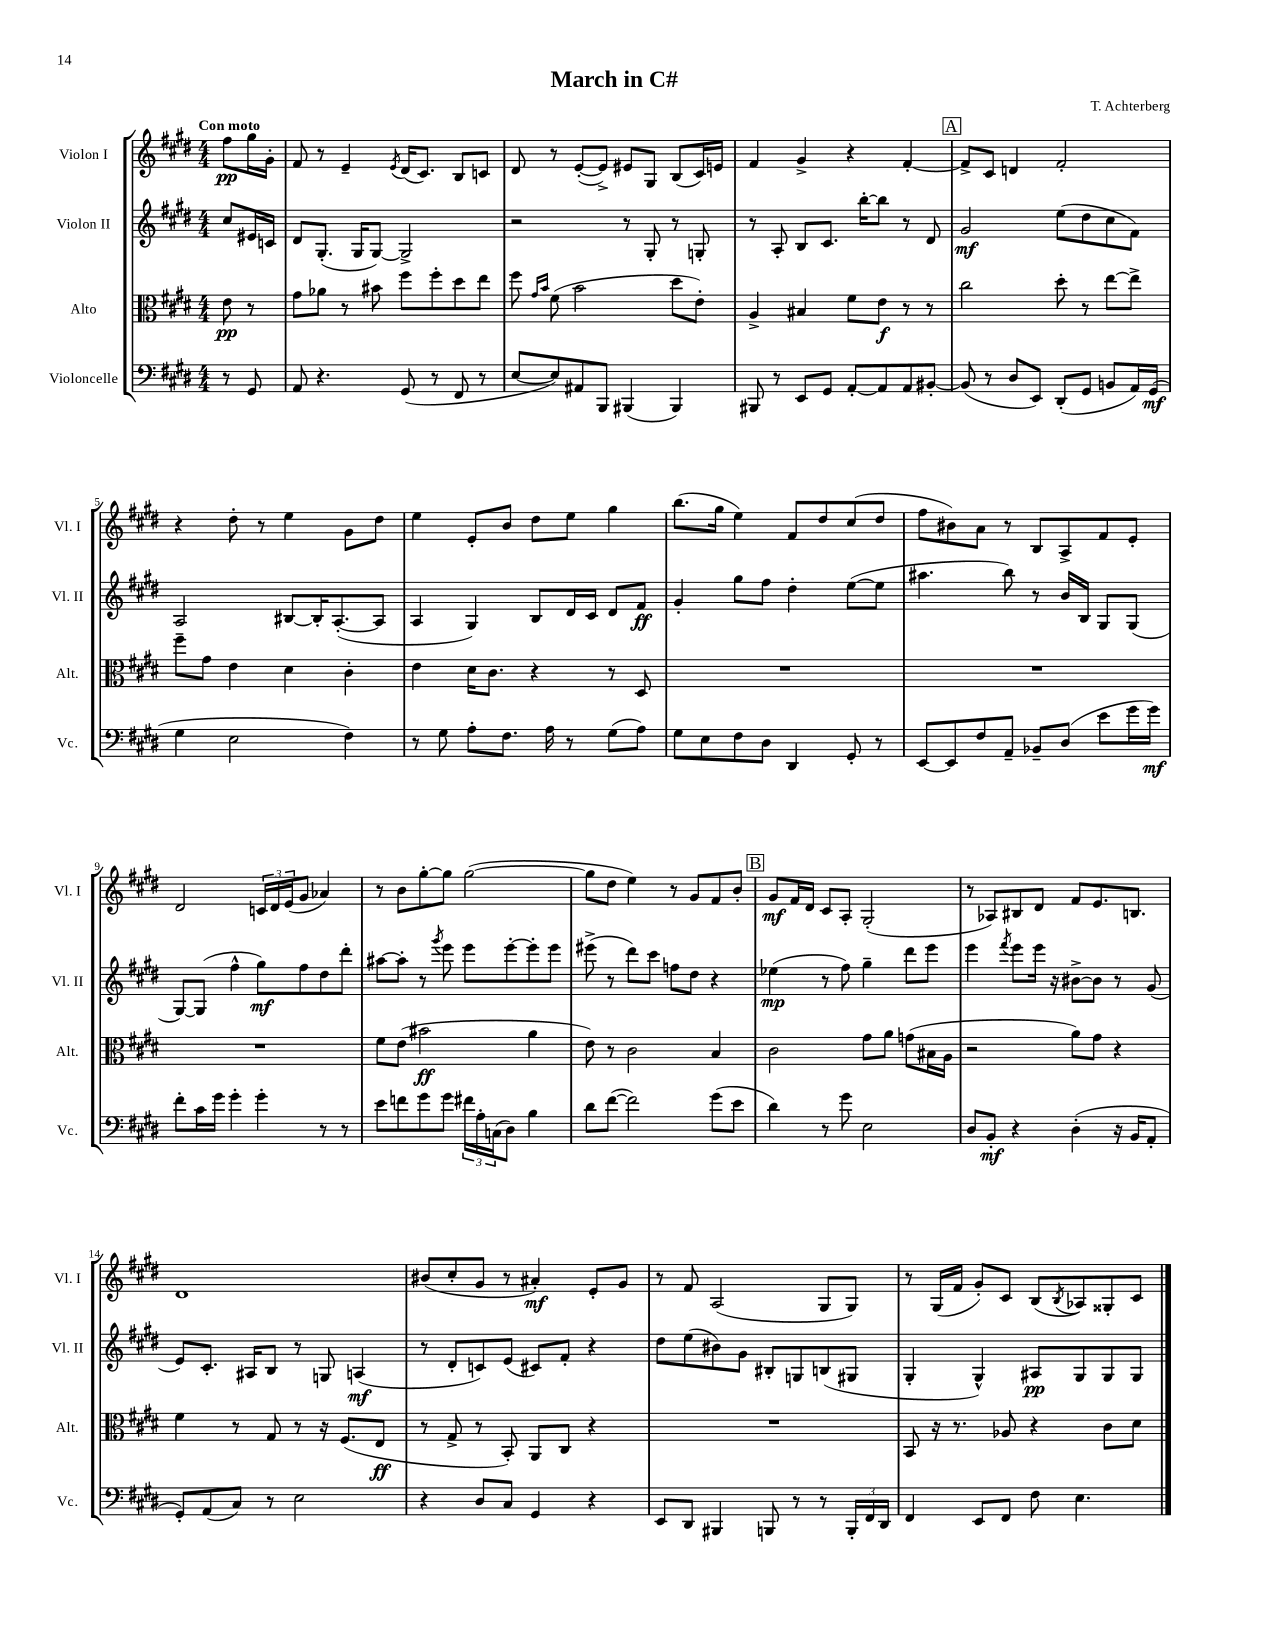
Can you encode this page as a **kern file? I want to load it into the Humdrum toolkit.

**kern	**dynam	**kern	**dynam	**kern	**dynam	**kern	**dynam
*part4	*part4	*part3	*part3	*part2	*part2	*part1	*part1
*staff4	*staff4	*staff3	*staff3	*staff2	*staff2	*staff1	*staff1
*I"Violoncelle	*	*I"Alto	*	*I"Violon II	*	*I"Violon I	*
*I'Vc.	*	*I'Alt.	*	*I'Vl. II	*	*I'Vl. I	*
*clefF4	*	*clefC3	*	*clefG2	*	*clefG2	*
*k[f#c#g#d#]	*	*k[f#c#g#d#]	*	*k[f#c#g#d#]	*	*k[f#c#g#d#]	*
*M4/4	*	*M4/4	*	*M4/4	*	*M4/4	*
=	=	=	=	=	=	=	=
!	!	!	!	!	!	!LO:TX:a:B:t=Con moto	!
8r	.	8e\	pp	8cc#/L	.	8ff#\L	pp
8GG#/	.	8r	.	16e#X/L	.	16gg#\L	.
.	.	.	.	16cn/JJ	.	16g#'\JJ	.
=1	=1	=1	=1	=1	=1	=1	=1
8AA/	.	8g#\L	.	8d#/L	.	8f#/	.
4.r	.	8a-X\J	.	(8.G#'/J	.	8r	.
.	.	8r	.	.	.	4e~/	.
.	.	.	.	16G#/KL	.	.	.
.	.	8b#X\	.	[8G#/J)	.	.	.
.	.	.	.	.	.	8qe/	.
(8GG#/	.	8ff#\L	.	2G#^/]	.	(16d#/KL	.
.	.	.	.	.	.	8.c#/J)	.
8r	.	8ff#'\	.	.	.	.	.
8FF#/	.	8dd#\	.	.	.	8B/L	.
8r	.	8ee\J	.	.	.	8cn/J	.
=2	=2	=2	=2	=2	=2	=2	=2
[8E/L	.	8ff#\	.	2r	.	8d#/	.
.	.	16qqg#/LL	.	.	.	.	.
.	.	16qqb/JJ	.	.	.	.	.
8E/])	.	(8f#\	.	.	.	8r	.
8AA#X/	.	2b\	.	.	.	([8e'/L	.
8BBB/J	.	.	.	.	.	8e^/J])	.
(4BBB#X/	.	.	.	8r	.	8e#X/L	.
.	.	.	.	8G#'/	.	8G#/J	.
4BBB#/)	.	8dd#\L	.	8r	.	(8B/L	.
.	.	8e'\J)	.	8Gn'/	.	16c#/L)	.
.	.	.	.	.	.	16en/JJ	.
=3	=3	=3	=3	=3	=3	=3	=3
8BBB#X/	.	4A^/	.	8r	.	4f#/	.
8r	.	.	.	8A'/	.	.	.
8EE/L	.	4B#X/	.	8B/L	.	4g#^/	.
8GG#/J	.	.	.	8.c#/J	.	.	.
[8AA'/L	.	8f#\L	.	.	.	4r	.
.	.	.	.	[16bb'\KL	.	.	.
8AA/]	.	8e\J	f	8bb\J]	.	.	.
8AA/	.	8r	.	8r	.	[4f#'/	.
[8BB#X'/J	.	8r	.	8d#/	.	.	.
!!LO:REH:place=s1:t=A
=4	=4	=4	=4	=4	=4	=4	=4
(8BB#/]	.	2cc#\	.	2g#/	mf	8f#^/L]	.
8r	.	.	.	.	.	8c#/J	.
8D#/L	.	.	.	.	.	4dn/	.
8EE/J)	.	.	.	.	.	.	.
(8DD#'/L	.	8dd#'\	.	(8ee\L	.	2f#'/	.
8GG#/J	.	8r	.	8dd#\	.	.	.
8BBn/L	.	[8ee\L	.	8cc#\	.	.	.
16AA/L)	.	8ee^\J]	.	8f#\J)	.	.	.
(16GG#/JJ	mf	.	.	.	.	.	.
!!LO:LB:g=z
=5	=5	=5	=5	=5	=5	=5	=5
4G#\	.	8ff#~\L	.	2A/	.	4r	.
.	.	8g#\J	.	.	.	.	.
2E\	.	4e\	.	.	.	8dd#'\	.
.	.	.	.	.	.	8r	.
.	.	4d#\	.	[8B#X/L	.	4ee\	.
.	.	.	.	16B#'/K]	.	.	.
.	.	.	.	([8.A'/	.	.	.
4F#\)	.	4c#'\	.	.	.	8g#\L	.
.	.	.	.	8A/J]	.	8dd#\J	.
=6	=6	=6	=6	=6	=6	=6	=6
8r	.	4e\	.	4A/	.	4ee\	.
8G#\	.	.	.	.	.	.	.
8A'\L	.	16d#\KL	.	4G#/)	.	8e'/L	.
.	.	8.c#\J	.	.	.	.	.
8.F#\J	.	.	.	.	.	8b/J	.
.	.	4r	.	8B/L	.	8dd#\L	.
16A\	.	.	.	.	.	.	.
8r	.	.	.	16d#/L	.	8ee\J	.
.	.	.	.	16c#/JJ	.	.	.
(8G#\L	.	8r	.	8d#/L	.	4gg#\	.
8A\J)	.	8D#/	.	8f#/J	ff	.	.
=7	=7	=7	=7	=7	=7	=7	=7
8G#\L	.	1r	.	4g#'/	.	(8.bb\L	.
8E\	.	.	.	.	.	.	.
.	.	.	.	.	.	16gg#\Jk	.
8F#\	.	.	.	8gg#\L	.	4ee\)	.
8D#\J	.	.	.	8ff#\J	.	.	.
4DD#/	.	.	.	4dd#'\	.	8f#/L	.
.	.	.	.	.	.	8dd#/	.
8GG#'/	.	.	.	([8ee\L	.	(8cc#/	.
8r	.	.	.	8ee\J]	.	8dd#/J	.
=8	=8	=8	=8	=8	=8	=8	=8
[8EE/L	.	1r	.	4.aa#X\	.	8ff#\L	.
8EE/]	.	.	.	.	.	8b#X\)	.
8F#/	.	.	.	.	.	8a\J	.
8AA~/J	.	.	.	8bb\)	.	8r	.
8BB-X~/L	.	.	.	8r	.	8B/L	.
(8D#/J	.	.	.	16b/LL	.	8A^/	.
.	.	.	.	16B/JJ	.	.	.
8e\L	.	.	.	8G#/L	.	8f#/	.
16g#\L	.	.	.	(8G#/J	.	8e'/J	.
16g#\JJ)	mf	.	.	.	.	.	.
!!LO:LB:g=z
=9	=9	=9	=9	=9	=9	=9	=9
8f#'\L	.	1r	.	[8G#/L)	.	2d#/	.
16c#\L	.	.	.	(8G#/J]	.	.	.
16g#\JJ	.	.	.	.	.	.	.
4g#'\	.	.	.	4ff#^^\	.	.	.
4g#'\	.	.	.	8gg#\L)	mf	24cn/LL	.
.	.	.	.	.	.	24d#/	.
.	.	.	.	.	.	(24e/J	.
.	.	.	.	8ff#\	.	8g#/J	.
8r	.	.	.	8dd#\	.	4a-X/)	.
8r	.	.	.	8ddd#'\J	.	.	.
=10	=10	=10	=10	=10	=10	=10	=10
8e\L	.	8f#\L	.	[8aa#X\L	.	8r	.
8fn\	.	(8e\J	.	8aa#'\J]	.	8b\L	.
8g#\	.	2b#X\	ff	8r	.	[8gg#'\	.
.	.	.	.	8qggg#/	.	.	.
8g#\J	.	.	.	8eee\	.	8gg#\J]	.
24f#X\LL	.	.	.	8eee\L	.	([2gg#\	.
24A'\	.	.	.	.	.	.	.
(24Cn\J	.	.	.	.	.	.	.
8D#\J)	.	.	.	[8eee'\	.	.	.
4B\	.	4a\	.	8eee'\]	.	.	.
.	.	.	.	8eee\J	.	.	.
=11	=11	=11	=11	=11	=11	=11	=11
8d#\L	.	8e\)	.	(8eee#X^\	.	8gg#\L]	.
([8f#\J	.	8r	.	8r	.	8dd#\J	.
2f#\])	.	2c#\	.	8ddd#\L)	.	4ee\)	.
.	.	.	.	8ccc#\J	.	.	.
.	.	.	.	8ffn\L	.	8r	.
.	.	.	.	8dd#\J	.	8g#/L	.
(8g#\L	.	4B/	.	4r	.	8f#/	.
8e\J	.	.	.	.	.	8b'/J	.
!!LO:REH:place=s1:t=B
=12	=12	=12	=12	=12	=12	=12	=12
4d#\)	.	2c#\	.	(4ee-X\	mp	8g#/L	mf
.	.	.	.	.	.	16f#/L	.
.	.	.	.	.	.	16d#/JJ	.
8r	.	.	.	8r	.	8c#/L	.
8g#\	.	.	.	8ff#\)	.	8A'/J	.
2E\	.	8g#\L	.	4gg#~\	.	(2G#'/	.
.	.	8a\J	.	.	.	.	.
.	.	(8gn\L	.	8ddd#\L	.	.	.
.	.	16B#X\L	.	8eee\J	.	.	.
.	.	16A\JJ	.	.	.	.	.
=13	=13	=13	=13	=13	=13	=13	=13
8D#/L	.	2r	.	4eee\	.	8r	.
8BB'/J	mf	.	.	.	.	8A-X/L)	.
.	.	.	.	8qfff#/	.	.	.
4r	.	.	.	8eee\L	.	8B#X/	.
.	.	.	.	16eee\Jk	.	8d#/J	.
.	.	.	.	16r	.	.	.
(4D#'\	.	8a\L)	.	[8b#X^\L	.	8f#/L	.
.	.	8g#\J	.	8b#\J]	.	8.e/	.
16r	.	4r	.	8r	.	.	.
16BB/KL	.	.	.	.	.	8.Bn/J	.
8AA'/J	.	.	.	(8g#/	.	.	.
!!LO:LB:g=z
=14	=14	=14	=14	=14	=14	=14	=14
8GG#'/L)	.	4f#\	.	8e/L)	.	1d#	.
(8AA/	.	.	.	8.c#'/J	.	.	.
8C#/J)	.	8r	.	.	.	.	.
.	.	.	.	16A#X/KL	.	.	.
8r	.	8G#/	.	8B/J	.	.	.
2E\	.	8r	.	8r	.	.	.
.	.	16r	.	8Gn/	.	.	.
.	.	(8.F#/L	.	.	.	.	.
.	.	.	.	(4An/	mf	.	.
.	.	8E/J	ff	.	.	.	.
=15	=15	=15	=15	=15	=15	=15	=15
4r	.	8r	.	8r	.	(8b#X/L	.
.	.	8G#^/	.	8d#'/L	.	8cc#'/	.
8D#/L	.	8r	.	8cn/)	.	8g#/J	.
8C#/J	.	8BB'/)	.	(8e/J	.	8r	.
4GG#/	.	8AA/L	.	8c#X/L)	.	4a#X'/)	mf
.	.	8C#/J	.	8f#'/J	.	.	.
4r	.	4r	.	4r	.	8e'/L	.
.	.	.	.	.	.	8g#/J	.
=16	=16	=16	=16	=16	=16	=16	=16
8EE/L	.	1r	.	8dd#\L	.	8r	.
8DD#/J	.	.	.	(8ee\	.	8f#/	.
4BBB#X/	.	.	.	8b#X\)	.	(2A/	.
.	.	.	.	8g#\J	.	.	.
8BBBn/	.	.	.	8B#X'/L	.	.	.
8r	.	.	.	8Gn/	.	.	.
8r	.	.	.	(8Bn/	.	8G#/L	.
24BBB'/LL	.	.	.	8G#X/J	.	8G#/J)	.
24FF#/	.	.	.	.	.	.	.
24DD#/JJ	.	.	.	.	.	.	.
=17	=17	=17	=17	=17	=17	=17	=17
4FF#/	.	8BB/	.	4G#'/	.	8r	.
.	.	16r	.	.	.	(16G#/LL	.
.	.	8.r	.	.	.	16f#/JJ	.
8EE/L	.	.	.	4G#^^/)	.	8g#'/L)	.
8FF#/J	.	8A-X/	.	.	.	8c#/J	.
8F#\	.	4r	.	8A#X/L	pp	(8B/L	.
.	.	.	.	.	.	8qB/	.
4.E\	.	.	.	8G#/	.	8A-X/)	.
.	.	8c#\L	.	8G#/	.	8G##X'/	.
.	.	8d#\J	.	8G#/J	.	8c#/J	.
==	==	==	==	==	==	==	==
*-	*-	*-	*-	*-	*-	*-	*-
